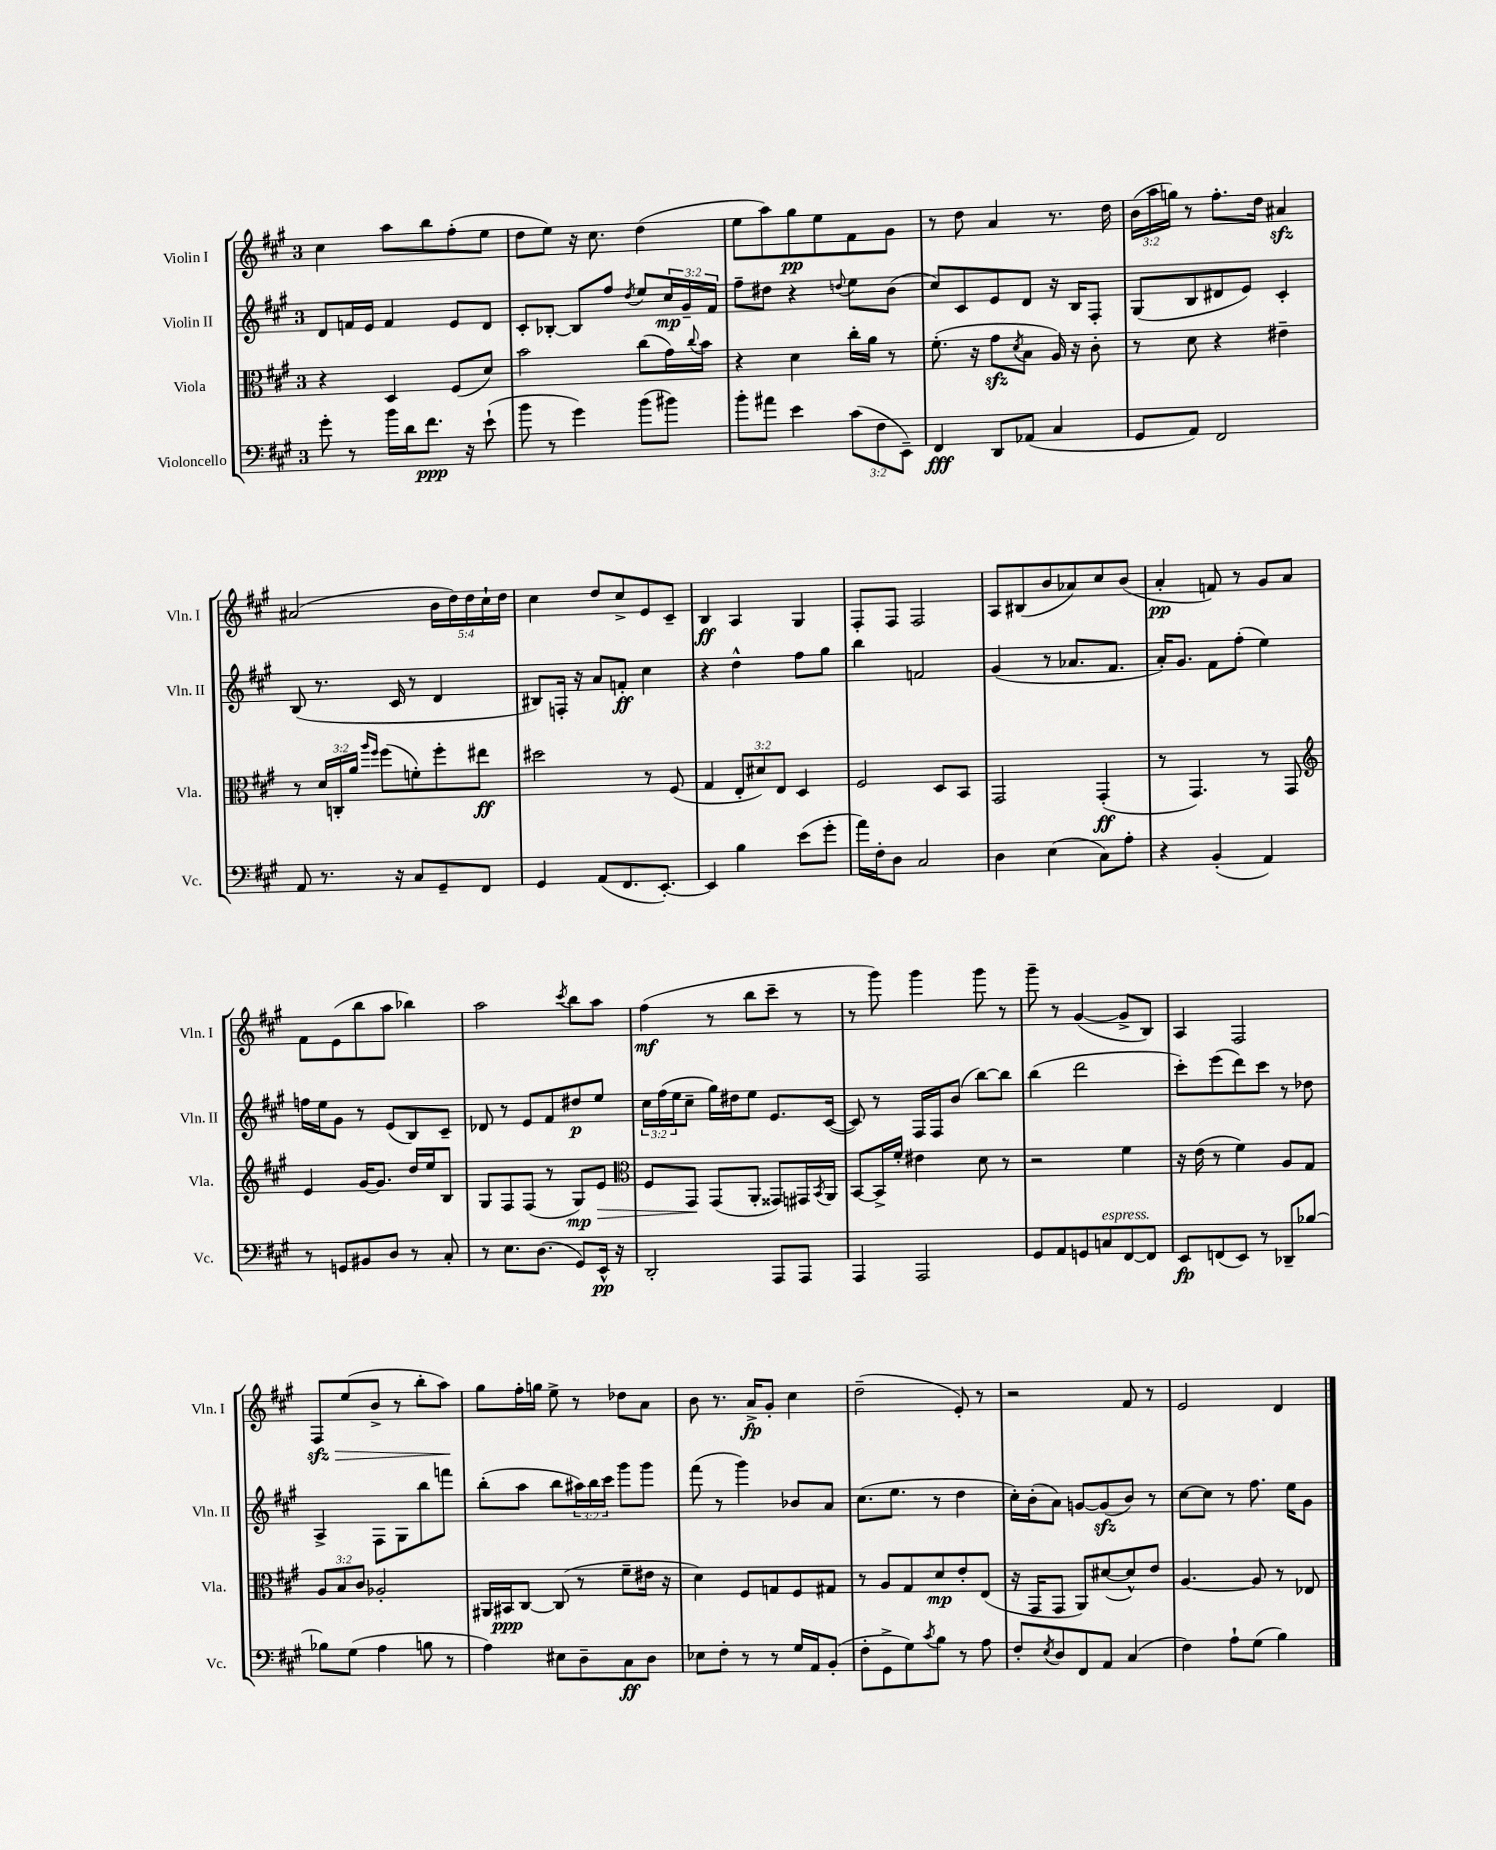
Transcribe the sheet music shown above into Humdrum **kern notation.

**kern	**dynam	**kern	**dynam	**kern	**dynam	**kern	**dynam
*part4	*part4	*part3	*part3	*part2	*part2	*part1	*part1
*staff4	*staff4	*staff3	*staff3	*staff2	*staff2	*staff1	*staff1
*I"Violoncello	*	*I"Viola	*	*I"Violin II	*	*I"Violin I	*
*I'Vc.	*	*I'Vla.	*	*I'Vln. II	*	*I'Vln. I	*
*clefF4	*	*clefC3	*	*clefG2	*	*clefG2	*
*k[f#c#g#]	*	*k[f#c#g#]	*	*k[f#c#g#]	*	*k[f#c#g#]	*
*M3/4	*	*M3/4	*	*M3/4	*	*M3/4	*
=79	=79	=79	=79	=79	=79	=79	=79
8g#'\	.	4r	.	8d/L	.	4cc#\	.
8r	.	.	.	16fn/L	.	.	.
.	.	.	.	16e/JJ	.	.	.
16b\LL	.	4D/	.	4f/	.	8aa\L	.
16d\J	.	.	.	.	.	.	.
8.f#\J	ppp	.	.	.	.	8bb\	.
.	.	(8F#/L	.	8e/L	.	(8ff#'\	.
16r	.	.	.	.	.	.	.
(8e`\	.	8d/J)	.	8d/J	.	8ee\J	.
=80	=80	=80	=80	=80	=80	=80	=80
8b\	.	2b\	.	8c#'/L	.	8dd\L	.
8r	.	.	.	[8B-X'/J	.	8ee\J)	.
4g#\)	.	.	.	8B-/L]	.	16r	.
.	.	.	.	.	.	8.cc#\	.
.	.	.	.	8ff#/J	.	.	.
.	.	.	.	8qdd/	.	.	.
(8b\L	.	(8cc#\L	.	8ee/L	.	(4dd\	.
8b#X\J)	.	16g#\L)	.	24cc#/L	mp	.	.
.	.	.	.	24g#~/	.	.	.
.	.	8qqcc#/	.	.	.	.	.
.	.	16b\JJ	.	.	.	.	.
.	.	.	.	24f#/JJ	.	.	.
=81	=81	=81	=81	=81	=81	=81	=81
8b'\L	.	4r	.	8ff#~\L	.	8ee\L	.
8a#X\J	.	.	.	8dd#X\J	.	8aa\)	.
4e\	.	4d\	.	4r	.	8gg#\	pp
.	.	.	.	.	.	8ee\	.
.	.	.	.	8qqddn/	.	.	.
(12c#\L	.	16cc#'\LL	.	8ee\L	.	8f#\	.
.	.	16a\JJ	.	.	.	.	.
12F#\	.	.	.	.	.	.	.
.	.	8r	.	(8b\J	.	8g#\J	.
12EE~\J)	.	.	.	.	.	.	.
=82	=82	=82	=82	=82	=82	=82	=82
4FF#/	fff	(8.f#'\	.	8cc#/L)	.	8r	.
.	.	.	.	8c#/	.	8dd\	.
.	.	16r	.	.	.	.	.
8DD/L	.	8g#zz\L	.	8e/	.	4a/	.
.	.	8qd/	.	.	.	.	.
(8AA-X/J	.	8B\J	.	8d/J	.	.	.
4C#/	.	16A/)	.	16r	.	8.r	.
.	.	16r	.	16B/KL	.	.	.
.	.	8c#'\	.	8F#'/J	.	.	.
.	.	.	.	.	.	16dd\	.
=83	=83	=83	=83	=83	=83	=83	=83
8GG#/L	.	8r	.	(8G#/L	.	(24b\LL	.
.	.	.	.	.	.	24aa\	.
.	.	.	.	.	.	24ggn\JJ)	.
8AA/J)	.	8d\	.	8B/	.	8r	.
2FF#/	.	4r	.	8d#X/	.	8.ff#'\L	.
.	.	.	.	8e/J)	.	.	.
.	.	.	.	.	.	16dd\Jk	.
.	.	4e#X~\	.	4c#'/	.	4a#Xzz/	.
!!LO:LB:g=z
=84	=84	=84	=84	=84	=84	=84	=84
8AA/	.	8r	.	(8B/	.	(2a#X/	.
8.r	.	24d/LL	.	8.r	.	.	.
.	.	24Cn'/	.	.	.	.	.
.	.	24a/JJ	.	.	.	.	.
.	.	16qqaa/LL	.	.	.	.	.
.	.	16qqff#/JJ	.	.	.	.	.
.	.	(8ff#\L	.	.	.	.	.
16r	.	.	.	16c#/	.	.	.
8C#/L	.	8fn'\)	.	8r	.	.	.
8GG#~/	.	8ff#'\	.	4d/	.	20b\LL	.
.	.	.	.	.	.	20dd\)	.
.	.	.	.	.	.	20dd\	.
8FF#/J	.	8ee#X\J	ff	.	.	.	.
.	.	.	.	.	.	20cc#`\	.
.	.	.	.	.	.	20dd\JJ	.
=85	=85	=85	=85	=85	=85	=85	=85
4GG#/	.	2dd#X\	.	8B#X/L)	.	4cc#\	.
.	.	.	.	16Fn'/Jk	.	.	.
.	.	.	.	16r	.	.	.
(8AA/L	.	.	.	8a/L	.	8dd/L	.
8.FF#/	.	.	.	8fn'/J	ff	8cc#^/	.
.	.	8r	.	4cc#\	.	8e/	.
[8.EE'/J)	.	.	.	.	.	.	.
.	.	(8F#/	.	.	.	8c#~/J	.
=86	=86	=86	=86	=86	=86	=86	=86
4EE/]	.	4G#/	.	4r	.	4B/	ff
4B\	.	12E'/L	.	4dd^^\	.	4A/	.
.	.	12d#X/)	.	.	.	.	.
.	.	12E/J	.	.	.	.	.
(8e\L	.	4D/	.	8ff#\L	.	4G#/	.
8g#'\J	.	.	.	8gg#\J	.	.	.
=87	=87	=87	=87	=87	=87	=87	=87
16a\LL)	.	2F#/	.	4bb\	.	8F#'/L	.
16F#'\J	.	.	.	.	.	.	.
8D\J	.	.	.	.	.	8F#/J	.
2C#/	.	.	.	2fn/	.	2F#/	.
.	.	8D/L	.	.	.	.	.
.	.	8BB/J	.	.	.	.	.
=88	=88	=88	=88	=88	=88	=88	=88
4D\	.	2GG#/	.	(4g#/	.	8A/L	.
.	.	.	.	.	.	(8B#X/	.
(4E\	.	.	.	8r	.	8b/	.
.	.	.	.	8.a-X/L	.	8a-X/)	.
8C#\L)	.	(4GG#'/	ff	.	.	8cc#/	.
.	.	.	.	8.f#/J	.	.	.
8A'\J	.	.	.	.	.	(8b/J	.
=89	=89	=89	=89	=89	=89	=89	=89
4r	.	8r	.	16a'/KL)	.	4a'/	pp
.	.	.	.	8.g#/J	.	.	.
.	.	4.GG#/)	.	.	.	.	.
(4BB'/	.	.	.	8f#\L	.	8fn/)	.
.	.	.	.	(8ff#'\J	.	8r	.
4AA/)	.	8r	.	4ee\)	.	8g#/L	.
.	.	8GG#/	.	.	.	8a/J	.
!!LO:LB:g=z
=90	=90	=90	=90	=90	=90	=90	=90
*	*	*clefG2	*	*	*	*	*
8r	.	4e/	.	16ffn\LL	.	8f#\L	.
.	.	.	.	16ee\J	.	.	.
8GGn/L	.	.	.	8g#\J	.	(8e\	.
8BB#X/	.	[16g#/KL	.	8r	.	8bb\	.
.	.	8.g#/J]	.	.	.	.	.
8D/J	.	.	.	(8e/L	.	8aa\J	.
8r	.	16dd/LL	.	8B/)	.	4bb-X\)	.
.	.	16ee/J	.	.	.	.	.
8C#'/	.	8B/J	.	8c#~/J	.	.	.
=91	=91	=91	=91	=91	=91	=91	=91
8r	.	8G#/L	.	8d-X/	.	2aa\	.
8.E\L	.	8F#/	.	8r	.	.	.
.	.	(8F#/J	.	8e/L	.	.	.
(8.D\J	.	.	.	.	.	.	.
.	.	8r	.	8f#/	.	.	.
.	.	.	.	.	.	8qccc#/	.
8GG#/L)	.	8G#/L)	mp	8dd#X/	p	8bb\L	.
!	!	!	!LO:HP:b	!	!	!	!
16EE^^/Jk	pp	8e/J	>	8ee/J	.	8aa\J	.
16r	.	.	.	.	.	.	.
=92	=92	=92	=92	=92	=92	=92	=92
*	*	*clefC3	*	*	*	*	*
2DD'/	.	8F#/L	.	24cc#\LL	.	(4ff#\	mf
.	.	.	.	(24ff#\	.	.	.
.	.	.	.	24ee\J	.	.	.
.	.	8GG#/J	.	8cc#~\J	.	.	.
.	.	(8GG#/L	]	16gg#\LL)	.	8r	.
.	.	.	.	16dd#X\J	.	.	.
.	.	8AA'/J	.	8ee\J	.	8bb\L	.
8AAA/L	.	8GG##X/L)	.	8.e/L	.	8ccc#~\J	.
8AAA/J	.	16GG#X/L	.	.	.	8r	.
.	.	8qBB/	.	.	.	.	.
.	.	16AA/JJ	.	([16c#/Jk	.	.	.
=93	=93	=93	=93	=93	=93	=93	=93
4AAA/	.	[8BB/L	.	8c#/])	.	8r	.
.	.	16BB^/L]	.	8r	.	8ggg#\)	.
.	.	16f#'/JJ	.	.	.	.	.
2AAA/	.	4e#X\	.	16F#/LL	.	4ggg#\	.
.	.	.	.	16F#/J	.	.	.
.	.	.	.	(8b/J	.	.	.
.	.	8d\	.	[8bb\L)	.	8ggg#\	.
.	.	8r	.	8bb\J]	.	8r	.
=94	=94	=94	=94	=94	=94	=94	=94
8GG#/L	.	2r	.	(4bb\	.	8ggg#~\	.
8AA/	.	.	.	.	.	8r	.
8GGn/	.	.	.	2ddd\	.	([4g#/	.
!LO:TX:a:i:t=espress.	!	!	!	!	!	!	!
8Cn/	.	.	.	.	.	.	.
[8FF#/	.	4f#\	.	.	.	8g#^/L]	.
8FF#/J]	.	.	.	.	.	8B/J)	.
=95	=95	=95	=95	=95	=95	=95	=95
8EE/L	fp	16r	.	8ccc#'\L)	.	4A/	.
.	.	(16e\	.	.	.	.	.
(8FFn/	.	8r	.	(8eee\	.	.	.
8EE/J)	.	4f#\)	.	8ddd\)	.	2F#/	.
8r	.	.	.	8ccc#\J	.	.	.
8DD-X~/L	.	8A/L	.	8r	.	.	.
[8B-X/J	.	8G#/J	.	8dd-X\	.	.	.
!!LO:LB:g=z
=96	=96	=96	=96	=96	=96	=96	=96
!	!	!	!	!	!	!	!LO:HP:b
8B-X\L]	.	12A/L	.	4A^/	.	8F#zz/L	>
.	.	12B/	.	.	.	.	.
(8G#\J	.	.	.	.	.	(8ee/	.
.	.	12c#/J	.	.	.	.	.
4A\	.	2A-X'/	.	8F#\L	.	8b^/J	.
.	.	.	.	8G#\	.	8r	.
8Bn\	.	.	.	8bb\	.	8bb'\L	.
8r	.	.	.	8fffn\J	.	8aa\J)	.
.	.	.	.	.	.	.	]
=97	=97	=97	=97	=97	=97	=97	=97
4A\)	.	16AA#X/LL	.	(8bb'\L	.	8gg#\L	.
.	.	16BB#X/J	ppp	.	.	.	.
.	.	[8C#/J	.	8aa\J	.	16ff#'\L	.
.	.	.	.	.	.	16ggn\JJ	.
8E#X\L	.	(8C#/]	.	8bb\L	.	8ee^\	.
8D~\	.	8r	.	24aa#X\L)	.	8r	.
.	.	.	.	24bb\	.	.	.
.	.	.	.	24ccc#\JJ	.	.	.
8C#\	ff	8f#~\L	.	8ggg#\L	.	8dd-X\L	.
8D\J	.	16e#X\Jk	.	8ggg#\J	.	8a\J	.
.	.	16r	.	.	.	.	.
=98	=98	=98	=98	=98	=98	=98	=98
8E-X\L	.	4d\)	.	(8fff#\	.	8b\	.
8F#'\J	.	.	.	8r	.	8.r	.
8r	.	8F#/L	.	4ggg#\)	.	.	.
.	.	.	.	.	.	16a^/KL	fp
8r	.	8Gn/	.	.	.	8g#'/J	.
16G#/LL	.	8F#/	.	8b-X/L	.	4cc#\	.
16AA/J	.	.	.	.	.	.	.
(8BB'/J	.	8G#X/J	.	8a/J	.	.	.
=99	=99	=99	=99	=99	=99	=99	=99
8F#'\L	.	8r	.	(8.cc#\L	.	(2dd~\	.
8GG#^\	.	8A/L	.	.	.	.	.
.	.	.	.	8.ee\J	.	.	.
8G#\)	.	8G#/	.	.	.	.	.
8qc#/	.	.	.	.	.	.	.
8B\J	.	8d/	mp	8r	.	.	.
8r	.	8e'/	.	4dd\	.	8e'/)	.
8A\	.	(8E/J	.	.	.	8r	.
=100	=100	=100	=100	=100	=100	=100	=100
8F#'/L	.	16r	.	16cc#'\LL)	.	2r	.
.	.	16GG#/KL	.	(16b'\J	.	.	.
8qE/	.	.	.	.	.	.	.
8D/	.	8GG#/J	.	8a\J)	.	.	.
8FF#/	.	8AA/L)	.	[8gn/L	.	.	.
8AA/J	.	([8d#X/	.	(8gzz/]	.	.	.
(4C#/	.	8d#^^/])	.	8b/J)	.	8f#/	.
.	.	8e/J	.	8r	.	8r	.
=101	=101	=101	=101	=101	=101	=101	=101
4F#\)	.	[4.A/	.	[8cc#\L	.	2e/	.
.	.	.	.	8cc#\J]	.	.	.
8A`\L	.	.	.	8r	.	.	.
(8G#\J	.	8A/]	.	8.ff#\	.	.	.
4B\)	.	8r	.	.	.	4d/	.
.	.	.	.	16ee\KL	.	.	.
.	.	8E-X/	.	8g#\J	.	.	.
==	==	==	==	==	==	==	==
*-	*-	*-	*-	*-	*-	*-	*-
